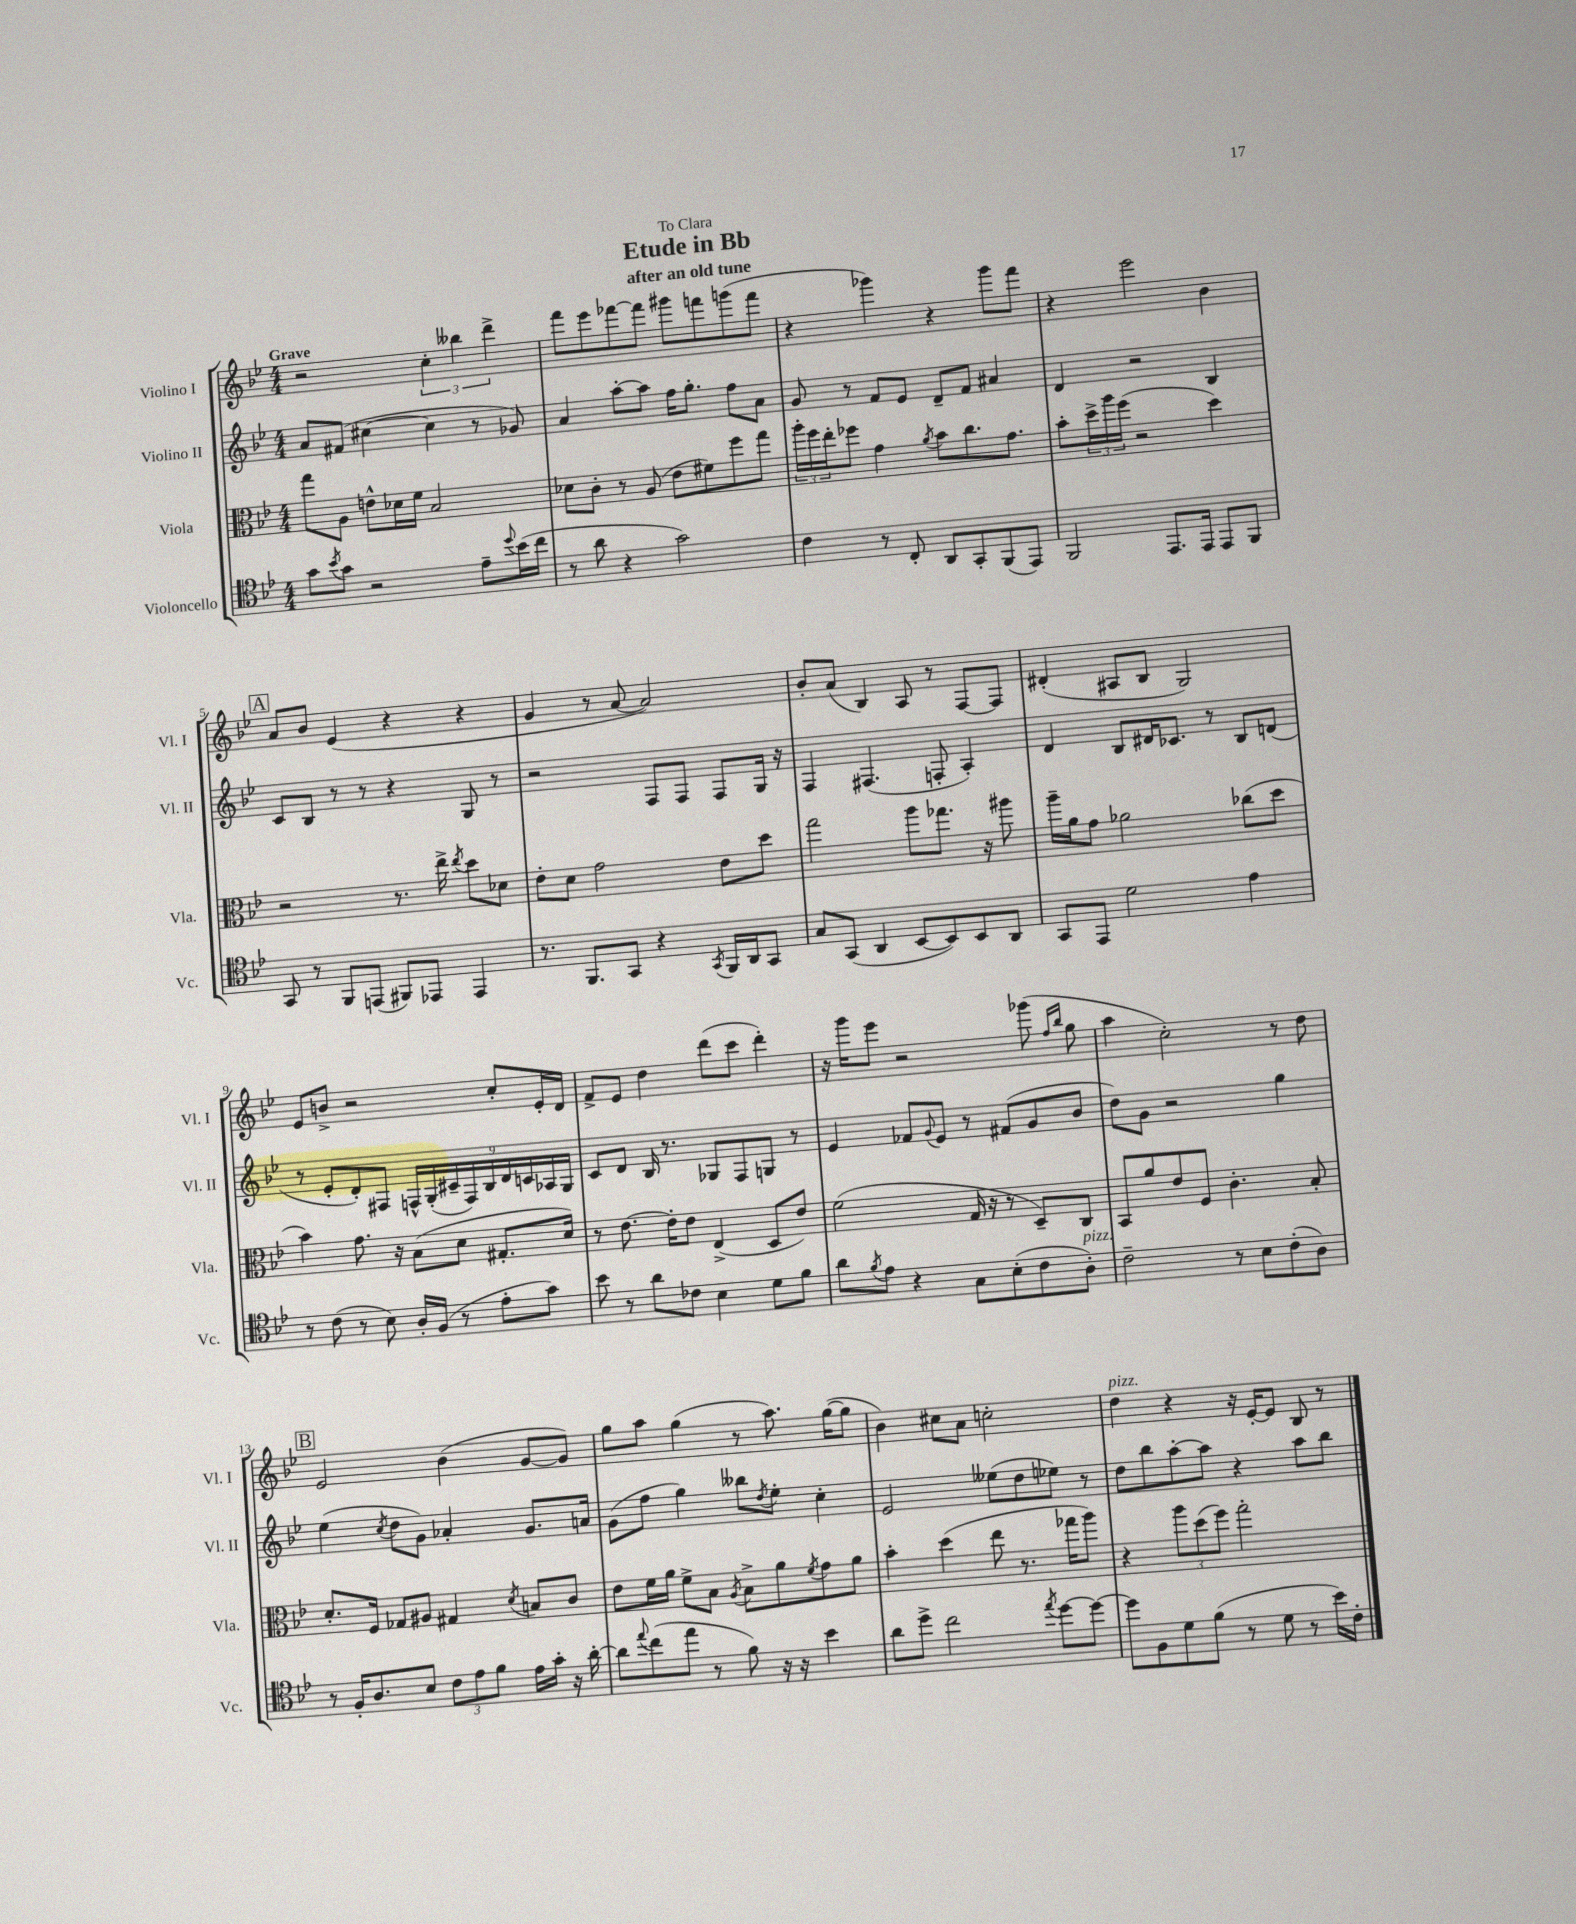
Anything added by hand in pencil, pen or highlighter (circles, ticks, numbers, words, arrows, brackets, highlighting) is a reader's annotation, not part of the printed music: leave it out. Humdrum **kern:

**kern	**kern	**kern	**kern
*staff4	*staff3	*staff2	*staff1
*clefC4	*clefC3	*clefG2	*clefG2
*k[b-e-]	*k[b-e-]	*k[b-e-]	*k[b-e-]
*M4/4	*M4/4	*M4/4	*M4/4
8g\L	8gg\L	8a/L	2r
8qb-/	.	.	.
8g\J	8A\J	(8f#/J	.
2r	8e^^\L	[4cc#\	.
.	16d-\L	.	.
.	16f\JJ	.	.
.	2B-/	4cc#\]	6cc'\
.	.	.	6bb--\
8e-~\L	.	8r	.
.	.	.	6ddd^\
8qqdd/	.	.	.
(16b-\L	.	8g-/)	.
16cc\JJ	.	.	.
=	=	=	=
8r	8d-\L	4a/	8fff\L
8a\	8c'\J	.	8eee-\
4r	8r	[8aa'\L	[8fff-\
.	(8A/	8aa\]J	8fff-\]J
2g\)	8e-\L	16ff\LK	8ggg#\L
.	.	8.gg'\J	.
.	8f#\)	.	8fff\
.	8ff\	8ff\L	(8ggg\
.	8gg\J	8a\J	8fff\J
=	=	=	=
4c\	24aa'\LL	8g/	4r
.	24ff\	.	.
.	24ee-'\J	.	.
.	8ff-\J	8r	.
8r	4g\	8f/L	4ggg-\)
8C'/	.	8e-/J	.
.	8qa/	.	.
8AA/L	8b-\L	8d~/L	4r
8GG'/	8.cc\	8f/J	.
(8FF/	.	4a#/	8ggg-\L
.	8.g\J	.	.
8EE-/J)	.	.	8fff\J
=	=	=	=
2FF/	8b-'\L	4d/	4r
.	24dd^\L	.	.
.	24aa\	.	.
.	(24ff\JJ	.	.
.	2r	2r	2eee-\
8.EE-/L	.	.	.
16EE-/Jk	.	.	.
8EE-/L	4dd\)	4B-/	4b-\
8FF/J	.	.	.
=	=	=	=
8GG/	2r	8c/L	8a/L
8r	.	8B-/J	8b-/J
8FF/L	.	8r	(4e-/
(8EE/J	.	8r	.
8FF#/L)	8.r	4r	4r
8EE-/J	.	.	.
.	16ee-^\	.	.
.	8qee-/	.	.
4EE-/	8dd\L	8G/	4r
.	8d-\J	8r	.
=	=	=	=
8.r	8e-'\L	2r	4g/
.	8d\J	.	.
8.FF/L	.	.	.
.	2g\	.	8r
8GG/J	.	.	[8a/
4r	.	8F/L	2a/])
.	.	8F/J	.
8qGG/	.	.	.
16FF/LL	8e-\L	8F/L	.
16AA/J	.	.	.
8GG/J	8dd\J	16G/Jk	.
.	.	16r	.
=	=	=	=
8G/L	2gg\	4F/	8b-'/L
(8GG/J	.	.	(8a/J
4AA/	.	(4.F#/	4B-/)
[8BB-/L	8aa\L	.	8A/
8BB-/])	8.gg-\J	8F'/	8r
8BB-/	.	4A'/)	[8F/L
.	16r	.	.
8AA/J	8aa#\	.	8F/]J
=	=	=	=
8GG/L	16aa~\LL	4d/	(4d#'/
.	16a\J	.	.
8EE-/J	8g\J	.	.
2d\	2a-\	8B-/L	8A#/L
.	.	16d#/K	8B-/J
.	.	8.c-/J	.
.	.	.	2G/)
.	.	8r	.
4e-\	(8cc-\L	8B-/L	.
.	8dd\J	(8d/J	.
=	=	=	=
8r	4b-\)	8r	8e-/L
(8c\	.	8e-'/L	8b^/J
8r	8.g\	8d'/)	2r
8B-\)	.	8F#/J	.
.	16r	.	.
16A'/LL	(8B-\L	18F^^/LL	.
.	.	(18G'/	.
(16F/JJ	.	.	.
.	.	18c#~/	.
8r	8d\J	.	.
.	.	18F/)	.
.	.	18B-/	.
8e-'\L	8.G#'/L	.	8cc'/L
.	.	18d/	.
.	.	18c/	.
8g\J)	.	.	16e-'/L
.	.	18A-/	.
.	16d/Jk)	.	16d/JJ
.	.	18G/JJ	.
=	=	=	=
8b-\	8r	8c/L	8f^/L
8r	[8.e-\	8d/J	8e-/J
8a\L	.	16B-/	4dd\
.	16e-'\]LK	8.r	.
8c-\J	8e-\J	.	.
4B-\	(4E-^/	8G-/L	(8ddd\L
.	.	8F/	8ccc\J
8d\L	8D/L	8G/J	4ddd'\)
8f\J	8e-/J)	8r	.
=	=	=	=
8a\L	(2f\	4e-/	16r
.	.	.	16ggg\LK
8qf/	.	.	.
8e-\J	.	.	8eee-\J
4r	.	8f-/L	2r
.	.	8qqg/	.
.	.	8e-/J	.
8G\L	16G/	8r	.
.	16r	.	.
(8B-'\	8r	(8f#/L	.
8c\	8D~/L)	8g/	(8ggg-\
.	.	.	16qqff/LL
.	.	.	16qqbb-/JJ
8A'\J)	8C/J	8b-/J	8gg\
=	=	=	=
2c~\	8BB-/L	8dd\L)	4aa\
.	8a/	8g\J	.
.	8e-/	2r	2cc'\)
.	8F/J	.	.
8r	4.c'\	.	.
8B-\L	.	.	.
(8c'\	.	4gg\	8r
8A\J)	8B-'/	.	8dd\
=	=	=	=
8r	8.d'/L	(4ee-\	2e-/
16F'/LK	.	.	.
8.A/	16F/Jk	.	.
.	.	8qcc/	.
.	8G-/L	8dd\L	.
8B-/J	8A#/J	8g\J)	.
12c\L	4G#/	4a-'/	(4b-\
12e-\	.	.	.
12f\J	.	.	.
.	8qd/	.	.
16e-\LL	8B/L	8.g/L	[8g/L
16g'\JJ	.	.	.
16r	8c/J	.	8g/]J)
[16a'\	.	16a/Jk	.
=	=	=	=
8a\]L	8e-\L	(8g\L	8gg\L
8qqee-/	.	.	.
(8cc\	16f\L	8ff\J	8aa\J
.	16a\JJ	.	.
8ee-\J	8f^\L	4gg\)	(4gg\
8r	8B-\J	.	.
.	8qA/	.	.
8f\)	8B-^\L	8bb--\L	8r
.	.	8qdd/	.
16r	8a\	8ee-'\J	8.aa\)
16r	.	.	.
.	8qf/	.	.
4b-\	8g\	4cc'\	.
.	.	.	([16gg\LK
.	8a\J	.	8gg\]J
=	=	=	=
8a\L	4b-'\	2e-/	4b-\)
8dd^\J	.	.	.
2cc\	(4dd\	.	8cc#\L
.	.	.	8a\J
.	8ee-\	(8ee--\L	2cc'\
.	8.r	8dd\	.
8qee-/	.	.	.
[8dd\L	.	8ee-\J)	.
.	16gg-\LK	.	.
8dd\_J	8aa\J)	8r	.
=	=	=	=
8dd\]L	4r	8dd\L	4dd\
8F\	.	8bb-\	.
8d\	12aa\L	[8aa'\	4r
.	(12dd\	.	.
(8f\J	.	8aa\]J	.
.	12ff\J)	.	.
8r	2gg'\	4r	16r
.	.	.	[16e-'/LK
8d\	.	.	8e-/]J
8r	.	8aa\L	8B-/
16b-\LL)	.	8bb-\J	8r
16c'\JJ	.	.	.
==	==	==	==
*-	*-	*-	*-
